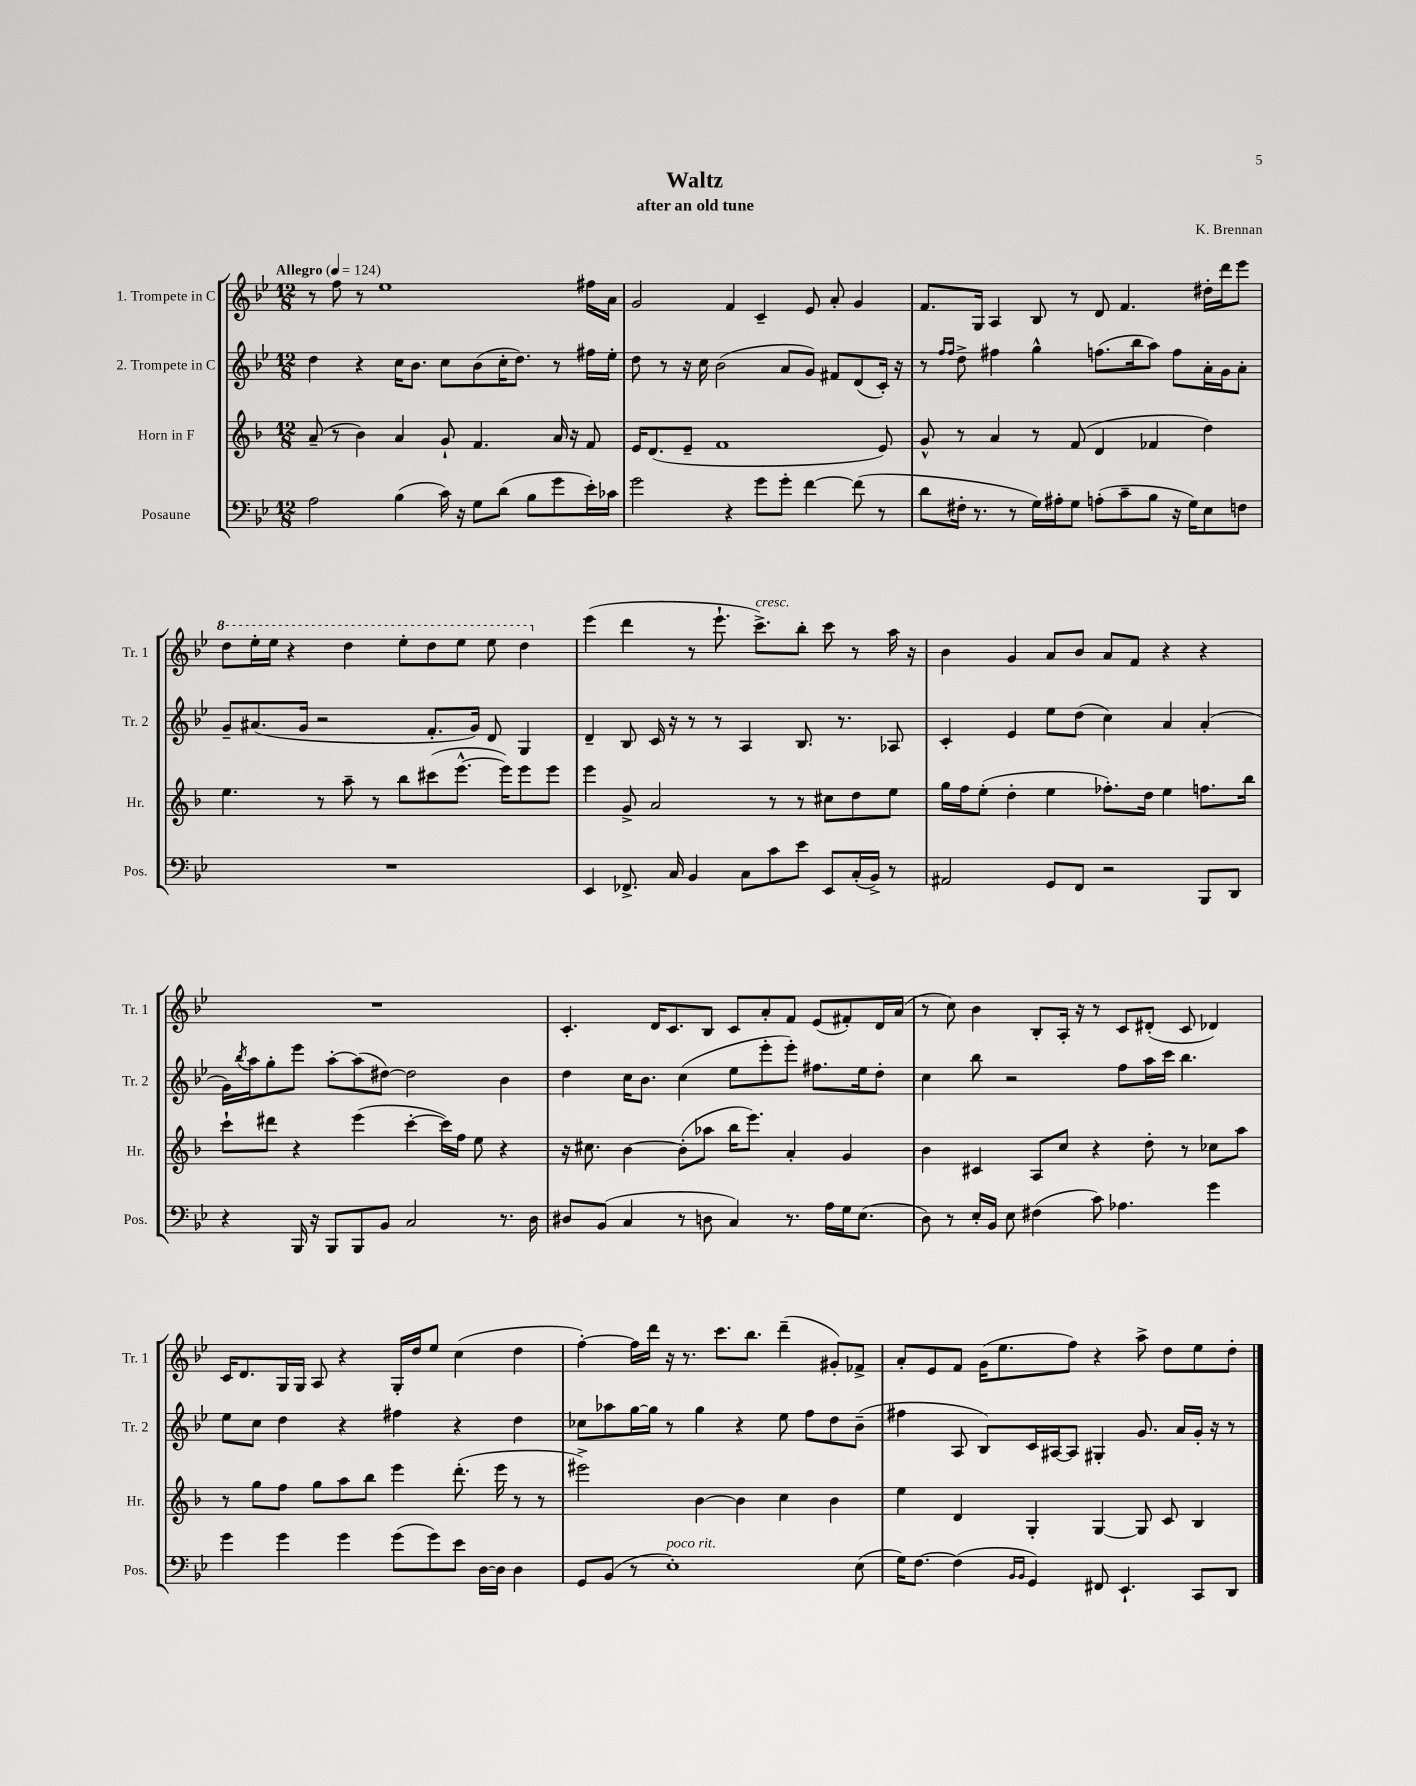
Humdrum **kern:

**kern	**kern	**kern	**kern
*part4	*part3	*part2	*part1
*staff4	*staff3	*staff2	*staff1
*I"Posaune	*I"Horn in F	*I"2. Trompete in C	*I"1. Trompete in C
*I'Pos.	*I'Hr.	*I'Tr. 2	*I'Tr. 1
*clefF4	*clefG2	*clefG2	*clefG2
*k[b-e-]	*k[b-]	*k[b-e-]	*k[b-e-]
*M12/8	*M12/8	*M12/8	*M12/8
*MM124	*MM124	*MM124	*MM124
=1	=1	=1	=1
!	!	!	!LO:TX:a:B:t=Allegro
2A\	(8a~/	4dd\	8r
.	8r	.	8ff\
.	4b-\)	4r	8r
.	.	.	1ee-
(4B-\	4a/	16cc\KL	.
.	.	8.b-\J	.
16c\)	8g`/	8cc\L	.
16r	.	.	.
8G\L	4.f/	(8b-\	.
(8d\J	.	16cc'\K	.
.	.	8.dd\J)	.
8B-\L	.	.	.
8g\	16a/	8r	.
.	16r	.	.
16e-'\L)	8f/	16ff#X\LL	16ff#X\LL
16c-X\JJ	.	16ee-'\JJ	16a\JJ
=2	=2	=2	=2
2g\	16e/KL	8dd\	2g/
.	(8.d/	.	.
.	.	8r	.
.	8e~/J	16r	.
.	.	16cc\	.
.	1f	(2b-\	.
4r	.	.	4f/
8g\L	.	.	4c~/
8g'\J	.	8a/L	.
[4f\	.	8g/J)	8e-/
.	.	8f#X/L	8a'/
(8f\]	.	(8d/	4g/
8r	8e/)	16c'/Jk)	.
.	.	16r	.
=3	=3	=3	=3
8d\L	8g^^/	8r	8.f/L
.	.	16qqff/LL	.
.	.	16qqff/JJ	.
16F#X'\Jk	8r	8dd^\	.
8.r	.	.	16G/Jk
.	4a/	4ff#X\	4A/
8r	.	.	.
16G\LL)	8r	4gg^^\	8B-/
16A#X'\J	.	.	.
8G\J	(8f/	.	8r
(8An'\L	4d/	(8.ffn\L	8d/
8c~\	.	.	4.f/
.	.	16bb-\k	.
8B-\J	4f-X/	8aa\J)	.
16r	.	8ff\L	.
16G\KL)	.	.	.
8E-\	4dd\)	16a'\L	16dd#X'\LL
.	.	16g\J	16ddd\J
8Fn\J	.	8a'\J	8eee-\J
!!LO:LB:g=z
=4	=4	=4	=4
*	*	*	*8va
1.r	4.ee\	8g~/L	8ddd\L
.	.	(8.a#X/	16eee-'\L
.	.	.	16eee-\JJ
.	.	.	4r
.	.	16g/Jk	.
.	8r	2r	.
.	8aa~\	.	4ddd\
.	8r	.	.
.	8bb-\L	.	8eee-'\L
.	(8ccc#X\	8.f'/L	8ddd\
.	[8.eee^^\J	.	8eee-\J
.	.	16g/Jk)	.
.	.	8d/	8eee-\
.	16eee\KL])	.	.
.	8eee\	4G/	4ddd\
.	8eee\J	.	.
=5	=5	=5	=5
*	*	*	*X8va
4EE-/	4eee\	4d~/	(4eee-\
8.FF-X^/	8g^/	8B-/	4ddd\
.	2a/	16c/	.
16C/	.	16r	.
4BB-/	.	8r	8r
.	.	8r	8.eee-`\
8C\L	.	4A/	.
!	!	!	!LO:TX:a:i:t=cresc.
.	.	.	8.ccc^\L)
8c\	8r	.	.
8e-\J	8r	8.B-/	8bb-'\J
8EE-/L	8cc#X\L	.	8ccc\
.	.	8.r	.
(16C'/L	8dd\	.	8r
16BB-^/JJ)	.	.	.
8r	8ee\J	8A-X/	16aa\
.	.	.	16r
=6	=6	=6	=6
2AA#X/	16gg\LL	4c'/	4b-\
.	16ff\J	.	.
.	(8ee'\J	.	.
.	4dd'\	4e-/	4g/
8GG/L	4ee\	8ee-\L	8a/L
8FF/J	.	(8dd\J	8b-/J
2r	8.ff-X'\L)	4cc\)	8a/L
.	.	.	8f/J
.	16dd\Jk	.	.
.	4ee\	4a/	4r
8BBB-/L	8.ffn\L	(4a'/	4r
8DD/J	.	.	.
.	16bb-\Jk	.	.
!!LO:LB:g=z
=7	=7	=7	=7
4r	8ccc`\L	16g\LL)	1.r
.	.	8qbb-/	.
.	.	16aa\J	.
.	8ddd#X\J	8gg'\	.
16BBB-/	4r	8eee-\J	.
16r	.	.	.
8BBB-/L	.	[8aa'\L	.
8BBB-/	(4eee\	(8aa\]	.
8BB-/J	.	[8dd#X\J)	.
2C/	[4ccc'\	2dd#\]	.
.	16ccc\LL])	.	.
.	16ff\JJ	.	.
.	8ee\	.	.
8.r	4r	4b-\	.
16D\	.	.	.
=8	=8	=8	=8
8D#X/L	16r	4dd\	4.c'/
.	8.cc#X\	.	.
(8BB-/J	.	.	.
4C/	[4b-\	16cc\KL	.
.	.	8.b-\J	.
.	.	.	16d/KL
.	.	.	8.c/
8r	(8b-'\L]	(4cc\	.
8Dn\	8aa-X\J	.	8B-/J
4C/)	16bb-\KL	8ee-\L	8c/L
.	8.eee\J)	.	.
.	.	8eee-'\	8a'/
8.r	4a'/	8eee-'\J)	8f/J
.	.	8.ff#X\L	(8e-/L
16A\LL	.	.	.
16G\J	4g/	.	8f#X'/)
(8.E-\J	.	16ee-\k	.
.	.	8dd'\J	16d/L
.	.	.	(16a/JJ
=9	=9	=9	=9
8D\)	4b-\	4cc\	8r
8r	.	.	8cc\)
16E-'/LL	4c#X/	8bb-\	4b-\
16BB-/JJ	.	.	.
8E-\	.	2r	.
(4F#X\	8A/L	.	8B-'/L
.	8cc/J	.	16A'/Jk
.	.	.	16r
8c\)	4r	.	8r
4.A-X\	.	8ff\L	8c/L
.	8dd'\	16aa\L	(8d#X'/J
.	.	16ccc\JJ	.
.	8r	4.bb-\	8c/
4g\	8cc-X\L	.	4d-X/)
.	8aa\J	.	.
!!LO:LB:g=z
=10	=10	=10	=10
4g\	8r	8ee-\L	16c/KL
.	.	.	8.d/
.	8gg\L	8cc\J	.
4g\	8ff\J	4dd\	16G/L
.	.	.	16G/JJ
.	8gg\L	.	8A/
4g\	8aa\	4r	4r
.	8bb-\J	.	.
(8g\L	4eee\	4ff#X\	16G'/LL
.	.	.	16dd/J
8g\)	.	.	8ee-/J
8e-\J	(8.ddd'\	4r	(4cc\
[16D\LL	.	.	.
16D\JJ]	16eee\	.	.
4D\	8r	4dd\	4dd\
.	8r	.	.
=11	=11	=11	=11
8GG/L	2eee#X^\)	8cc-X\L	[4ff'\)
(8BB-/J	.	8aa-X\	.
8r	.	[16gg\L	16ff\LL]
.	.	16gg\JJ]	16ddd\JJ
!LO:TX:a:i:t=poco rit.	!	!	!
1E-')	.	8r	16r
.	.	.	8.r
.	[4b-\	4gg\	.
.	.	.	8.ccc\L
.	4b-\]	4r	.
.	.	.	8.bb-\J
.	4cc\	8ee-\	(4ddd~\
.	.	8ff\L	.
.	4b-\	8dd\	8g#X'/L)
(8E-\	.	(8b-~\J	8f-X^/J
=12	=12	=12	=12
16G\KL)	4ee\	4ff#X\	8a'/L
[8.F\J	.	.	.
.	.	.	8e-/
(4F\]	4d/	8A/	8f/J
.	.	8B-/L)	(16g\KL
.	.	.	8.ee-\
16qqBB-/LL	.	.	.
16qqBB-/JJ	.	.	.
4GG/)	4G'/	16c/L	.
.	.	[16A#X/J	.
.	.	8A#/J]	8ff\J)
8FF#X/	[4G/	4G#X'/	4r
4.EE-`/	.	.	.
.	8G/]	8.g/	8aa^\
.	8c/	.	8dd\L
.	.	16a/LL	.
8CC/L	4B-/	16g'/JJ	8ee-\
.	.	16r	.
8DD/J	.	8r	8dd'\J
==	==	==	==
*-	*-	*-	*-
